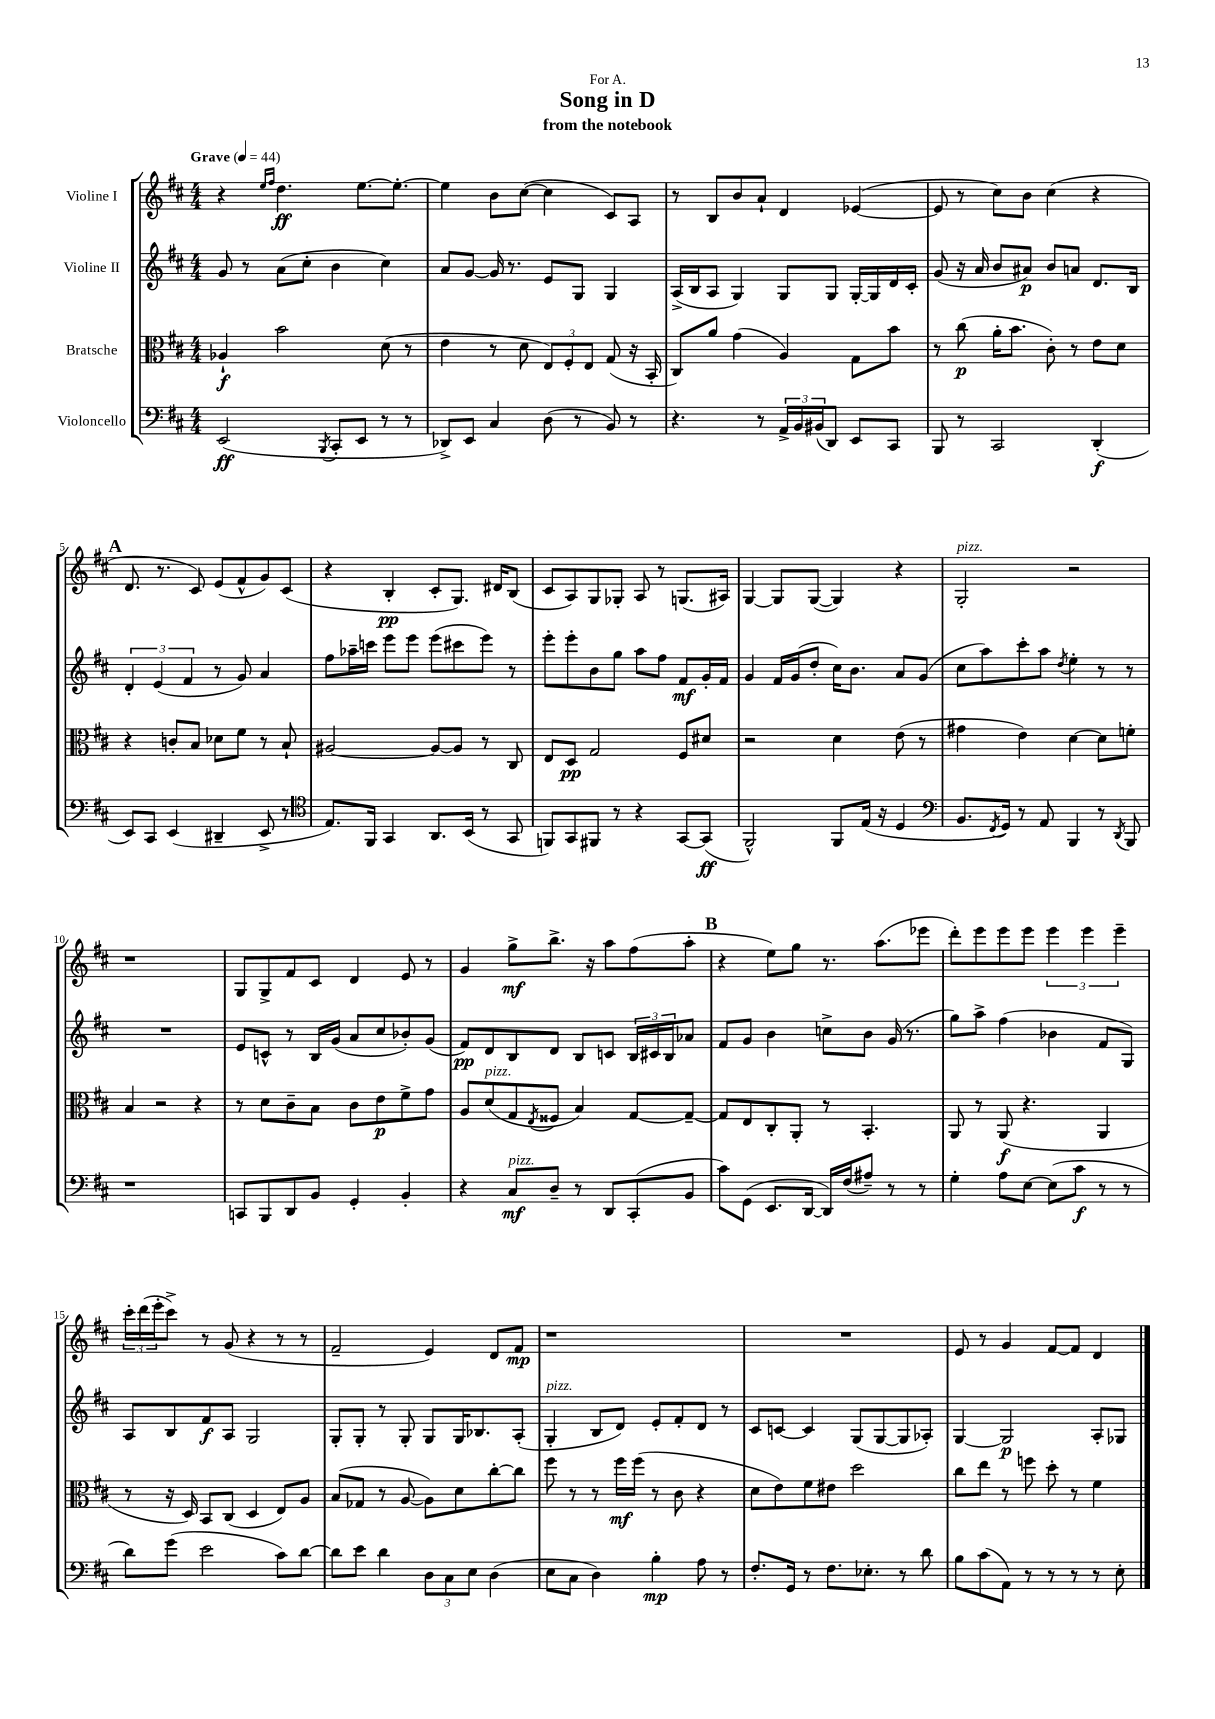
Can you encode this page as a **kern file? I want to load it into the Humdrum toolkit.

**kern	**kern	**kern	**kern
*staff4	*staff3	*staff2	*staff1
*clefF4	*clefC3	*clefG2	*clefG2
*k[f#c#]	*k[f#c#]	*k[f#c#]	*k[f#c#]
*M4/4	*M4/4	*M4/4	*M4/4
*MM44	*MM44	*MM44	*MM44
(2EE	4A-`	8g	4r
.	.	8r	.
.	.	.	16qqee
.	.	.	16qqff#
.	2b	(8a	4.dd
.	.	8cc#'	.
8qBBB	.	.	.
8CC#'	.	4b	.
8EE	.	.	[8.ee
8r	(8d	4cc#)	.
.	.	.	8.ee'_
8r	8r	.	.
=	=	=	=
8DD-^)	4e	8a	4ee]
8EE	.	[8g	.
4C#	8r	16g]	8b
.	.	8.r	.
.	8d	.	([8cc#
(8D	12E)	8e	4cc#]
.	12F#'	.	.
8r	.	8G	.
.	12E	.	.
8BB)	(8G	4G	8c#)
8r	16r	.	8A
.	16BB'	.	.
=	=	=	=
4.r	8C#)	(16A^	8r
.	.	16B	.
.	8a	8A	8B
.	(4g	4G)	8b
8r	.	.	8a`
24AA^	4A)	8G	4d
24BB	.	.	.
(24BB#	.	.	.
8DD)	.	8G	.
8EE	8G	[16G'	([4e-
.	.	16G]	.
8CC#	8b	16d	.
.	.	16c#'	.
=	=	=	=
8BBB	8r	(8g	8e-]
8r	(8cc#	16r	8r
.	.	16a	.
2CC#	16a'	8b	8cc#)
.	8.b	.	.
.	.	8a#)	8b
.	8c#')	8b	(4cc#
.	8r	8a	.
(4DD'	8e	8.d	4r
.	8d	.	.
.	.	16B	.
=	=	=	=
8EE)	4r	6d'	8.d
8CC#	.	.	.
.	.	(6e	.
.	.	.	8.r
(4EE	8c'	.	.
.	.	6f#	.
.	8B	.	8c#)
4DD#~	8d-	8r	(8e
.	8f#	8g)	8f#^^
8EE^	8r	4a	8g)
8r	8B`	.	(8c#
=	=	=	=
*clefC4	*	*	*
8.E)	[2A#	8ff#	4r
.	.	16aa-~	.
16FF#	.	16ccc	.
4GG	.	8eee	4B'
.	.	8eee	.
8.AA	8A#_	(8eee	8c#'
.	8A#]	8ccc#	8.G)
(16BB	.	.	.
8r	8r	8eee)	.
.	.	.	16d#
8GG	8C#	8r	(8B
=	=	=	=
8FF)	8E	8eee'	8c#
8GG	8D	8eee'	8A)
8FF#	2G	8b	8G
8r	.	8gg	8G-'
4r	.	8aa	8A
.	.	8ff#	8r
[8GG	8F#	8f#	(8.G
(8GG]	8d#	16g'	.
.	.	16f#	16A#)
=	=	=	=
2FF#^^)	2r	4g	[4G
.	.	16f#	8G]
.	.	(16g	.
.	.	8dd'	([8G
8FF#	4d	16cc#)	4G])
.	.	8.b	.
(16E	.	.	.
16r	.	.	.
4D	(8e	8a	4r
.	8r	(8g	.
=	=	=	=
*clefF4	*	*	*
8.BB	4g#	8cc#	2G'
.	.	8aa)	.
8qFF#	.	.	.
16GG)	.	.	.
8r	4e)	8ccc#'	.
8AA	.	8aa	.
.	.	8qdd	.
4BBB	[4d	4ee'	2r
8r	8d]	8r	.
8qDD	.	.	.
8BBB	8f'	8r	.
=	=	=	=
1r	4B	1r	1r
.	2r	.	.
.	4r	.	.
=	=	=	=
8CC	8r	8e	8G
8BBB	8d	8c^^	8G^
8DD	8c#~	8r	8f#
8BB	8B	16B	8c#
.	.	(16g	.
4GG'	8c#	8a	4d
.	8e	8cc#	.
4BB'	8f#^	8b-')	8e
.	8g	(8g	8r
=	=	=	=
4r	8A	8f#)	4g
.	(8d	8d	.
8C#	8G	8B	8gg^
.	8qE	.	.
8D~	8F##	8d	8.bb^
8r	4B)	8B	.
.	.	.	16r
8DD	.	8c	8aa
(8CC#'	[8G	24B	(8ff#
.	.	24c#	.
.	.	24B	.
8BB	8G~_	8a-	8aa'
=	=	=	=
8c#)	8G]	8f#	4r
(8GG	8E	8g	.
8.EE	8C#'	4b	8ee)
.	8AA'	.	8gg
[16DD	.	.	.
16DD])	8r	8cc^	8.r
(16F#	.	.	.
8A#~)	4.BB'	8b	.
.	.	.	(8.aa
8r	.	(16g	.
.	.	8.r	.
8r	.	.	8eee-
=	=	=	=
4G'	8AA	8gg)	8ddd')
.	8r	8aa^	8eee
8A	(8AA	(4ff#	8eee
[8E	4.r	.	8eee
(8E]	.	4b-	6eee
8c#	.	.	.
.	.	.	6eee
8r	4AA	8f#	.
.	.	.	6eee~
8r	.	8G)	.
=	=	=	=
8d)	8r	8A	24ccc#'
.	.	.	(24ddd
.	.	.	24eee'
(8g	16r	8B	8ccc#^)
.	16D)	.	.
2e	8BB	8f#	8r
.	(8C#	8A	(8g
.	4D	2G	4r
8c#)	8E)	.	8r
[8d	8A	.	8r
=	=	=	=
8d]	(8B	8G'	2f#~
8e	8G-	8G'	.
4d	8r	8r	.
.	[8A	8G'	.
12D	8A])	8G	4e)
12C#	.	.	.
.	8d	16G	.
12E	.	.	.
.	.	8.B-	.
(4D	[8cc#'	.	8d
.	8cc#]	(8A'	8f#
=	=	=	=
8E	8ff#	4G'	1r
8C#	8r	.	.
4D)	8r	8B	.
.	16ff#	8d)	.
.	(16ff#	.	.
4B'	8r	8e'	.
.	8c#	8f#'	.
8A	4r	8d	.
8r	.	8r	.
=	=	=	=
8.F#'	8d	8c#	1r
.	8e)	[8c	.
16GG	.	.	.
8r	8f#	4c]	.
8.F#	8e#	.	.
.	2dd	(8G	.
8.E-'	.	.	.
.	.	[8G	.
8r	.	8G]	.
8d	.	8A-')	.
=	=	=	=
8B	8cc#	[4G	8e
(8c#	8ee	.	8r
8AA)	8r	2G]	4g
8r	8ff	.	.
8r	8dd'	.	[8f#
8r	8r	.	8f#]
8r	4f#	8A'	4d
8E'	.	8G-	.
==	==	==	==
*-	*-	*-	*-
